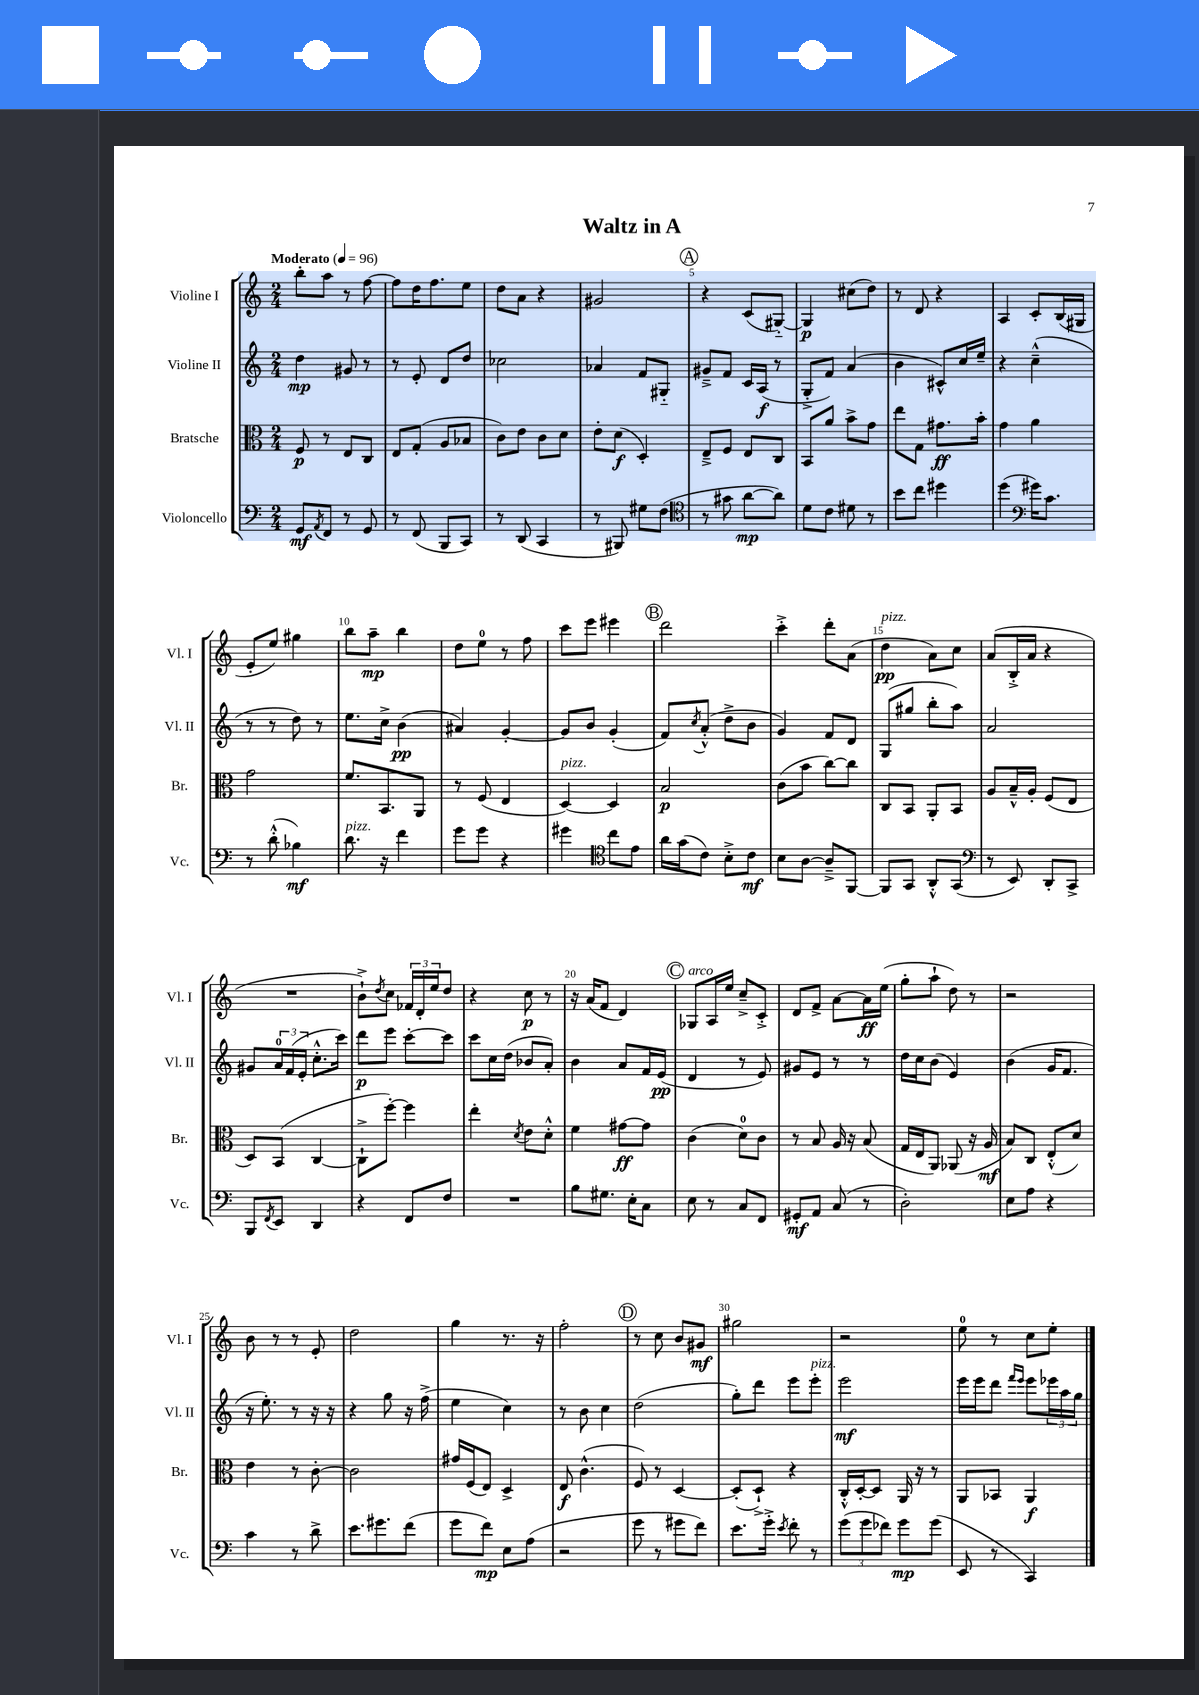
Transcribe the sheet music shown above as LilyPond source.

\header { title = "Waltz in A" }
<<
\new StaffGroup <<
\new Staff = "s0" \with { instrumentName = "Violine I" shortInstrumentName = "Vl. I" } {
    \clef treble \key c \major \numericTimeSignature \time 2/4 \tempo "Moderato" 4 = 96
    b''8-. a''8 r8 f''8~ |
    f''8 d''16 f''8. e''8 |
    d''8 a'8 r4 |
    gis'2 |
    \mark \markup { \circle "A" } r4 c'8( gis8~-_) |
    gis4\p cis''8( d''8) |
    r8 d'8 r4 |
    a4 c'8-. b16( gis16 |
    e'8-. e''8) gis''4 |
    b''8 a''8--\mp b''4 |
    d''8 e''8-0 r8 f''8 |
    c'''8 e'''8 eis'''4 |
    \mark \markup { \circle "B" } d'''2 |
    c'''4-.-> d'''8-. a'8( |
    d''4\pp^\markup { \italic "pizz." } a'8) c''8 |
    a'8( b16-.-> a'16 r4 |
    R2 |
    b'8-!->) \acciaccatura { d''8 } c''8 \tuplet 3/2 { fes'16 d'16-. e''16 } d''8 |
    r4 c''8\p r8 |
    r16 a'16( f'8 d'4) |
    \mark \markup { \circle "C" } ges8^\markup { \italic "arco" } a16 e''16 c''8---> c'8-.-> |
    d'8 f'8-> a'8~ a'16\ff e''16( |
    g''8-. a''8-! d''8) r8 |
    r2 |
    b'8 r8 r8 e'8-. |
    d''2 |
    g''4 r8. r16 |
    f''2-. |
    \mark \markup { \circle "D" } r8 c''8 b'8 gis'8\mf |
    gis''2 |
    r2 |
    e''8-0 r8 c''8 e''8-. \bar "|." |
}
\new Staff = "s1" \with { instrumentName = "Violine II" shortInstrumentName = "Vl. II" } {
    \clef treble \key c \major \numericTimeSignature \time 2/4
    d''4\mp gis'8 r8 |
    r8 e'8-. d'8 d''8 |
    ces''2 |
    aes'4 f'8 gis8-_ |
    \mark \markup { \circle "A" } gis'8---> f'8 c'16 a16\f( r8 |
    g8-.-> f'8) a'4( |
    b'4 cis'8-^) c''16 e''16-- |
    r4 c''4---^( |
    r8 r8 d''8) r8 |
    e''8. c''16-> b'4\pp( |
    ais'4) g'4~-. |
    g'8 b'8 g'4-.( |
    \mark \markup { \circle "B" } f'8) \acciaccatura { c''8 } a'8-.-^( d''8-> b'8 |
    g'4) f'8 d'8 |
    g8( gis''8 b''8-. a''8) |
    a'2 |
    gis'8 \tuplet 3/2 { a'16-0 f'16( e'16-. } c''8.-.-^ c'''16) |
    d'''8\p e'''8 c'''8~-. c'''8 |
    c'''8 c''16 d''16( bes'8 a'8-.) |
    b'4 a'8 f'16 e'16\pp( |
    \mark \markup { \circle "C" } d'4 r8 e'8) |
    gis'8 e'8 r8 r8 |
    d''16 c''16 b'8( e'4) |
    b'4( g'16 f'8. |
    r16 e''8.-.) r8 r16 r16 |
    r4 g''8 r16 f''16->( |
    e''4 c''4) |
    r8 b'8 c''4 |
    \mark \markup { \circle "D" } d''2( |
    g''8-.) d'''8 e'''8 e'''8-.^\markup { \italic "pizz." } |
    e'''2\mf |
    e'''16 e'''16 d'''8 \grace { f'''16 e'''16 } e'''8 \tuplet 3/2 { ees'''16 a''16 g''16 } \bar "|." |
}
\new Staff = "s2" \with { instrumentName = "Bratsche" shortInstrumentName = "Br." } {
    \clef alto \key c \major \numericTimeSignature \time 2/4
    f8\p r8 e8 c8 |
    e8 g8-.( a8 bes8 |
    c'8) e'8 c'8 d'8 |
    e'8-. d'8\f( d4-.) |
    \mark \markup { \circle "A" } e8---> f8 e8 c8 |
    b,8 a'8 b'8-> g'8 |
    e''8 g8 gis'8.\ff b'16-. |
    g'4 a'4 |
    g'2 |
    f'8. b,8. a,8 |
    r8 f8( e4 |
    d4~^\markup { \italic "pizz." }) d4 |
    \mark \markup { \circle "B" } b2\p |
    c'8( b'8 c''8~) c''8 |
    c8 b,8 a,8-. b,8 |
    a8 b16---^ a16-. f8( e8 |
    d8) b,8( c4~ |
    c8-!-> f''8~-.) f''4 |
    e''4-. \acciaccatura { d'8 } e'8 d'8-.-^ |
    f'4 gis'8~\ff gis'8 |
    \mark \markup { \circle "C" } c'4( d'8-0) c'8 |
    r8 b8 a16 r16 b8( |
    g16 e16 a,8) aes,8( r16 a16\mf |
    b8) c8 e8-.-^( d'8) |
    e'4 r8 c'8~-. |
    c'2 |
    gis'16 f16( e8) d4-> |
    e8\f c'4.-^( |
    \mark \markup { \circle "D" } f8) r8 d4~ |
    d8-.( d8-!->) r4 |
    c16-.-^ d16~-. d8 a,16 r16 r8 |
    a,8 bes,8 a,4\f \bar "|." |
}
\new Staff = "s3" \with { instrumentName = "Violoncello" shortInstrumentName = "Vc." } {
    \clef bass \key c \major \numericTimeSignature \time 2/4
    g,8\mf \acciaccatura { a,8 } f,8 r8 g,8 |
    r8 f,8( b,,8 c,8) |
    r8 d,8( c,4 |
    r8 bis,,8) gis8 f8( |
    \mark \markup { \circle "A" } \clef tenor r8 gis'8 a'8~\mp a'8) |
    d'8 c'8 dis'8 r8 |
    b'8 c''8 dis''4 |
    d''4( \clef bass gis'16) c'8. |
    r8 d'8-.-^( bes4\mf) |
    d'8.^\markup { \italic "pizz." } r16 f'4 |
    g'8 g'8 r4 |
    gis'4 \clef tenor c''8 e'8 |
    \mark \markup { \circle "B" } a'16 g'16( c'8) b8-.-> c'8\mf |
    b8 a8~ a8---> f,8~ |
    f,8 g,8 a,8-.-^ g,8( |
    \clef bass r8 e,8) d,8-. c,8-> |
    b,,8 \acciaccatura { f,8 } e,8 d,4 |
    r4 f,8 f8 |
    R2 |
    b8 gis8. e16-. c8 |
    \mark \markup { \circle "C" } e8 r8 c8 f,8 |
    gis,8-.\mf a,8 c8( r8 |
    d2-.) |
    e8 a8 r4 |
    c'4 r8 d'8-> |
    e'8. gis'8. f'8( |
    g'8 f'8\mp) e8 a8( |
    r2 |
    \mark \markup { \circle "D" } g'8 r8 gis'8 f'8) |
    e'8. g'16-.-> \acciaccatura { e'8 } f'8-. r8 |
    \tuplet 3/2 { g'8( g'8 fes'8) } g'8\mp g'8( |
    e,8 r8 c,4) \bar "|." |
}
>>
>>
\layout { \context { \Score \override BarNumber.break-visibility = ##(#f #t #t) barNumberVisibility = #(every-nth-bar-number-visible 5) } }
